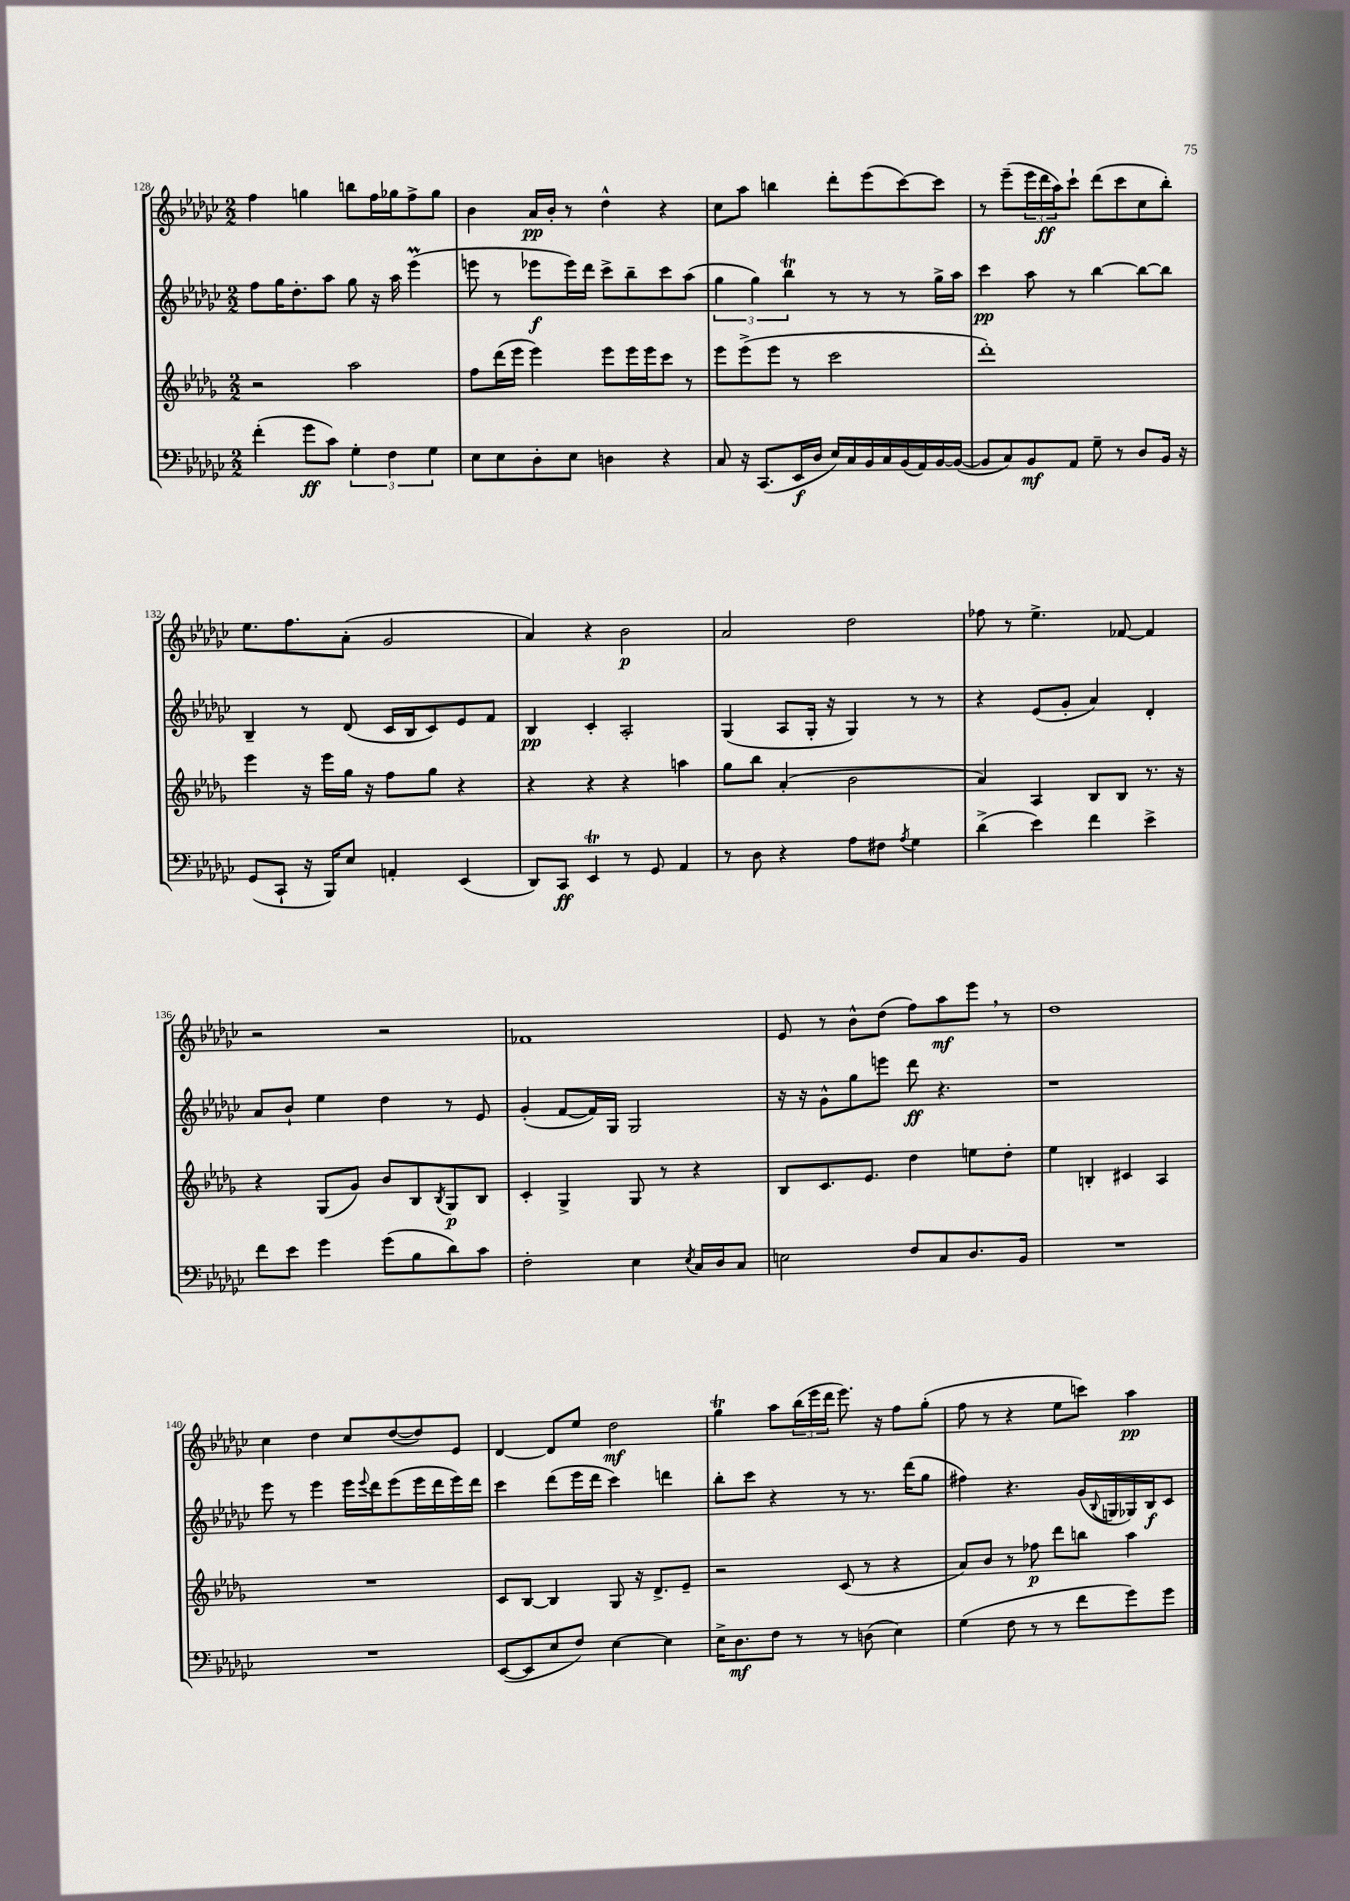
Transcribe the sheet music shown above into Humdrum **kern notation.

**kern	**kern	**kern	**kern
*staff4	*staff3	*staff2	*staff1
*clefF4	*clefG2	*clefG2	*clefG2
*k[b-e-a-d-g-c-]	*k[b-e-a-d-g-]	*k[b-e-a-d-g-c-]	*k[b-e-a-d-g-c-]
*M2/2	*M2/2	*M2/2	*M2/2
(4f'\	2r	8ff\L	4ff\
.	.	16gg-\K	.
.	.	8.dd-'\	.
8g-\L	.	.	4gg\
8c-\J)	.	8aa-\J	.
6G-'\	2aa-\	8gg-\	8bb\L
.	.	16r	16ff\L
6F\	.	.	.
.	.	16aa-\	16gg-\J
.	.	(4eee-\	8ff^\
6G-\	.	.	.
.	.	.	8gg-\J
=	=	=	=
8E-\L	8ff\L	8eee\	4b-\
8E-\	(16ddd-\L	8r	.
.	16eee-\JJ	.	.
8D-'\	4eee-\)	8eee-\L	16a-/LL
.	.	.	16b-'/JJ
8E-\J	.	16eee-\L)	8r
.	.	16ddd-\JJ	.
4D\	8eee-\L	8ccc-^\L	4dd-^^\
.	16eee-\L	8bb-~\	.
.	16eee-\J	.	.
4r	8ccc\J	8ccc-\	4r
.	8r	(8aa-\J	.
=	=	=	=
8C-/	8eee-\L	6gg-\	8cc-\L
16r	(8eee-^\	.	8aa-\J
.	.	6gg-\)	.
(8.CC-/L	.	.	.
.	8eee-\J	.	4bb\
.	.	6bb-\	.
16EE-/L	8r	.	.
16D-/JJ	.	.	.
16E-/LL)	2ccc\	8r	8ddd-'\L
16C-/	.	.	.
16BB-/	.	8r	(8eee-\
16C-/	.	.	.
(16BB-/	.	8r	[8ccc-\)
16AA-/)	.	.	.
[16BB-/	.	16gg-^\LL	8ccc-\]J
(16BB-/_JJ	.	16aa-\JJ	.
=	=	=	=
8BB-/]L	1ddd-')	4ccc-\	8r
8C-/)	.	.	(8eee-~\L
8BB-/	.	8aa-\	24eee-\L
.	.	.	24ddd-\
.	.	.	24aa-\J)
8AA-/J	.	8r	8ccc-`\J
8G-~\	.	[4bb-\	(8ddd-\L
8r	.	.	8ccc-\
8D-/L	.	8bb-\_L	8cc-\
16BB-/Jk	.	8bb-\]J	8bb-'\J)
16r	.	.	.
=	=	=	=
(8GG-/L	4eee-\	4B-~/	8.ee-\L
8CC-`/J	.	.	.
.	.	.	8.ff\
16r	16r	8r	.
16BBB-/LK)	16eee-\LL	.	.
8E-/J	16gg-\JJ	(8d-/	(8a-'\J
.	16r	.	.
4AA'/	8ff\L	16c-/LL	2g-/
.	.	16B-/J	.
.	8gg-\J	8c-/)	.
(4EE-/	4r	8e-/	.
.	.	8f/J	.
=	=	=	=
8DD-/L)	4r	4B-/	4a-/)
8CC-/J	.	.	.
4EE-/	4r	4c-'/	4r
8r	4r	2A-'/	2b-\
8GG-/	.	.	.
4AA-/	4aa\	.	.
=	=	=	=
8r	8gg-\L	(4G-/	2a-/
8D-\	8bb-\J	.	.
4r	(4a-'/	8A-/L	.
.	.	16G-'/Jk	.
.	.	16r	.
8A-\L	2b-\	4G-/)	2dd-\
8F#\J	.	.	.
8qA-/	.	.	.
4G-\	.	8r	.
.	.	8r	.
=	=	=	=
(4d-^\	4a-/)	4r	8ff-\
.	.	.	8r
4e-\)	4A-/	(8e-/L	4.ee-^\
.	.	8g-'/J	.
4f\	8B-/L	4a-/)	.
.	8B-/J	.	[8f-/
4e-^\	8.r	4d-'/	4f-/]
.	16r	.	.
=	=	=	=
8f\L	4r	8a-/L	2r
8e-\J	.	8b-`/J	.
4g-\	(8G-/L	4ee-\	.
.	8g-/J)	.	.
(8g-\L	8b-/L	4dd-\	2r
8B-\	8B-/	.	.
.	8qB-/	.	.
8d-\)	8G-/	8r	.
8c-\J	8B-/J	8e-/	.
=	=	=	=
2F'\	4c'/	(4g-'/	1f-
.	4G-^/	[8f/L	.
.	.	16f/]L)	.
.	.	16G-/JJ	.
4E-\	8G-/	2G-/	.
.	8r	.	.
8qE-/	.	.	.
16C-/LL	4r	.	.
16D-/J	.	.	.
8C-/J	.	.	.
=	=	=	=
2E\	8B-/L	16r	8e-/
.	.	16r	.
.	8.c/	8g-^^\L	8r
.	.	8gg-\	8b-^^\L
.	8.e-/J	.	.
.	.	8eee\J	(8dd-\J
8F/L	4dd-\	8ddd-\	8ff\L)
8C-/	.	4.r	8aa-\
8.D-/	8ee\L	.	8eee-\J
.	8dd-'\J	.	8r
16BB-/Jk	.	.	.
=	=	=	=
1r	4ee-\	1r	1dd-
.	4B'/	.	.
.	4c#/	.	.
.	4A-/	.	.
=	=	=	=
1r	1r	8eee-\	4cc-\
.	.	8r	.
.	.	4eee-\	4dd-\
.	.	16eee-\LL	8cc-/L
.	.	8qqeee-/	.
.	.	16ddd-\J	.
.	.	(8eee-\	([8dd-/
.	.	16eee-\L	8dd-/])
.	.	16ddd-\	.
.	.	16eee-\)	8e-/J
.	.	16ddd-\JJ	.
=	=	=	=
([8EE-/L	8c/L	4ccc-\	[4d-/
8EE-/]	[8B-/J	.	.
8E-/	4B-/]	(8ddd-\L	8d-/]L
8F/J)	.	16eee-\L	8ee-/J
.	.	16ddd-\JJ	.
[4E-\	8G-/	4ccc-\)	2dd-\
.	16r	.	.
.	8.d-^/L	.	.
4E-\]	.	4ddd\	.
.	8e-~/J	.	.
=	=	=	=
16E-^\LK	2r	8bb-'\L	4gg-\
8.D-\	.	.	.
.	.	8ccc-\J	.
8F\J	.	4r	8aa-\L
8r	.	.	(24bb-\L
.	.	.	24eee-\
.	.	.	24ddd-\JJ
8r	(8c/	8r	8.eee-\)
(8D\	8r	8.r	.
.	.	.	16r
4E-\)	4r	.	8ff\L
.	.	(16ddd-\LK	.
.	.	8gg-\J	(8gg-'\J
=	=	=	=
(4G-\	8a-/L)	4ff#\)	8ff\
.	8b-/J	.	8r
8F\	8r	4.r	4r
8r	8ff-\	.	.
8r	8ddd-\L	.	8ee-\L
8f\L	8bb\J	(16g-/LL	8ccc\J)
.	.	8qqB-/	.
.	.	16G/	.
8g-\)	4aa-\	16G-/)	4aa-\
.	.	16B-/J	.
8g-\J	.	8c-/J	.
==	==	==	==
*-	*-	*-	*-
